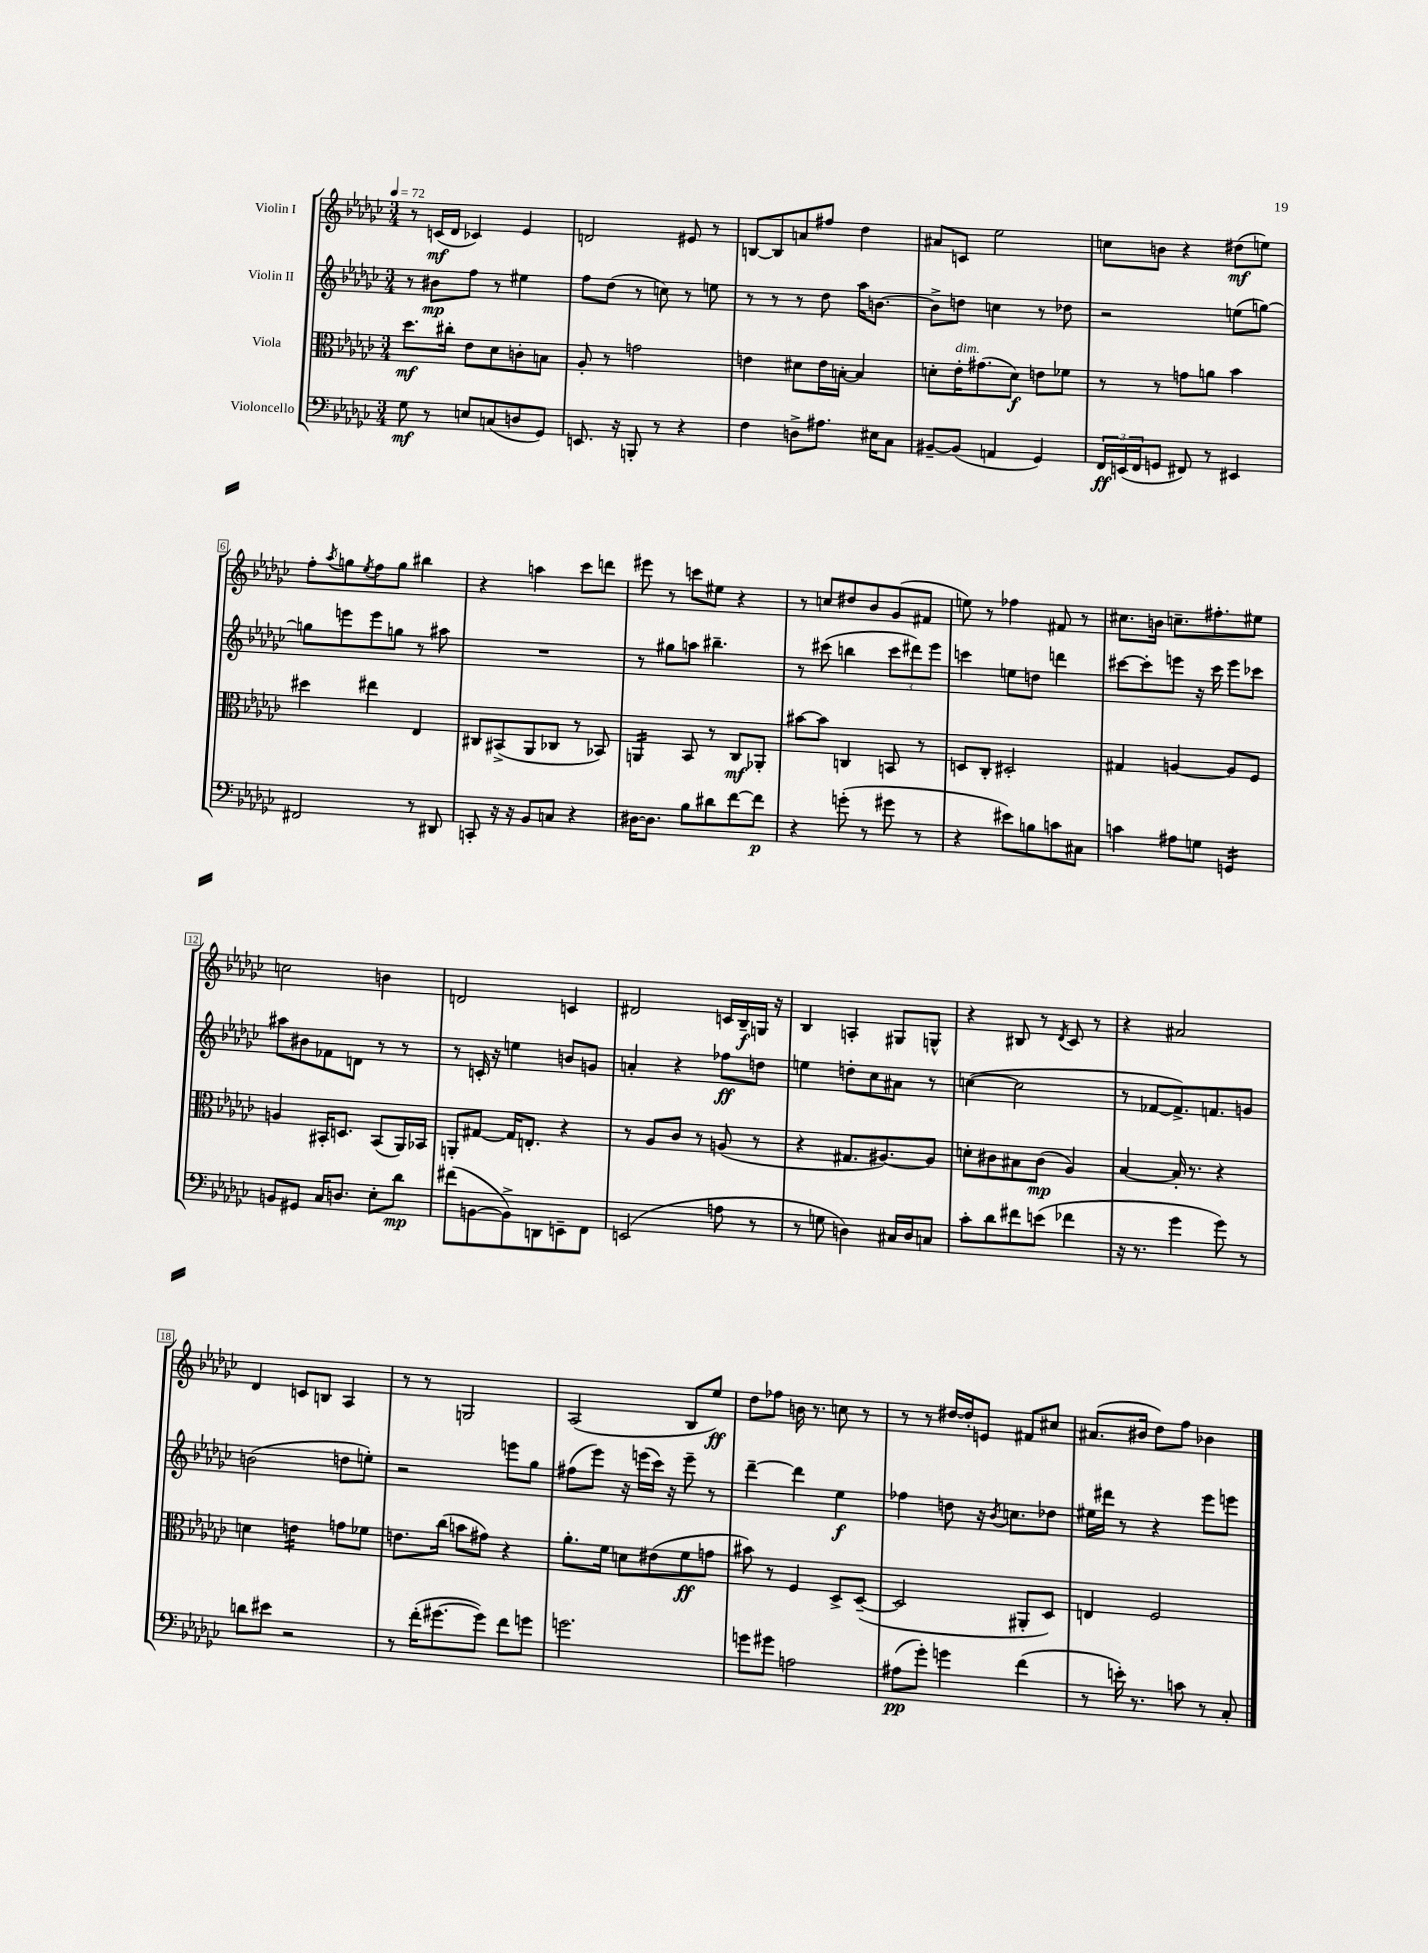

**kern	**kern	**kern	**kern
*staff4	*staff3	*staff2	*staff1
*clefF4	*clefC3	*clefG2	*clefG2
*k[b-e-a-d-g-c-]	*k[b-e-a-d-g-c-]	*k[b-e-a-d-g-c-]	*k[b-e-a-d-g-c-]
*M3/4	*M3/4	*M3/4	*M3/4
*MM72	*MM72	*MM72	*MM72
8G-	8.dd-	8r	8r
8r	.	8b#	(16c
.	16cc#'	.	16d-
8E	8e-	8ff	4c-)
(8C	8d-	8r	.
8D	8c'	4ee#	4e-
8GG-)	8B	.	.
=	=	=	=
8.EE	8A-'	8ff	2d
.	8r	(8dd-	.
16r	.	.	.
8BBB'	2g	8r	.
8r	.	8cc)	.
4r	.	8r	8e#
.	.	8ee	8r
=	=	=	=
4F	4e	8r	[8B
.	.	8r	8B]
8D^	8d#	8r	8a
8.A#	16e	8dd-	8ff#
.	[16B'	.	.
.	4B]	16aa-	4dd-
16E#	.	[8.b	.
8C-	.	.	.
=	=	=	=
[8BB#~	8d'	8b^]	8a#
(8BB#]	16e-'	8dd	8c
.	(8.g#	.	.
4AA	.	4cc	2ee-
.	8d)	.	.
4GG-)	8e	8r	.
.	8f-	8dd-	.
=	=	=	=
24FF	8r	2r	8cc
(24EE	.	.	.
24FF	.	.	.
8GG	8r	.	8b
8FF#)	8g	.	4r
8r	8a	.	.
4EE#	4b-	(8ee	(8dd#
.	.	[8gg)	8ee)
=	=	=	=
2FF#	4dd#	8gg]	8ff'
.	.	.	8qaa-
.	.	8eee	8gg
.	.	.	8qee-
.	4ee#	8eee	8ff
.	.	8gg	8gg
8r	4E-	8r	4bb#
8DD#	.	8aa#	.
=	=	=	=
8CC'	8C#	2.r	4r
16r	(8BB#^	.	.
16r	.	.	.
8BB-	8AA-	.	4aa
8C	8C-	.	.
4r	8r	.	8ccc-
.	8BB-)	.	8ddd
=	=	=	=
[16D#	4AA	8r	8eee#
8.D#]	.	.	.
.	.	8gg#	8r
8B-	8BB-	8aa	8ccc
8d#	8r	4.bb#~	8ee#
[8f	8C-	.	4r
8f]	8AA-'	.	.
=	=	=	=
4r	[8b#	8r	8r
.	8b#]	(8ccc#	8cc
(8g'	4C	4bb	8dd#
8r	.	.	8b-
8g#	8BB	12ccc#	(8g-
.	.	12ddd#)	.
8r	8r	.	8f#
.	.	12eee-	.
=	=	=	=
4r	8D	4ccc	8ee)
.	8C-'	.	8r
8e#)	2D#'	8ee	4ff-
8B	.	8dd	.
8c	.	4ddd	8f#
8C#	.	.	8r
=	=	=	=
4c	4G#	[8ccc#	8.cc#
.	.	8ccc#']	.
.	.	.	16b
8A#	[4A	8eee	8.cc~
8G	.	16r	.
.	.	16ccc#	8.ff#'
4GG	8A]	8eee	.
.	8F	8ccc-	8ee#
=	=	=	=
8BB	4A	8aa#	2cc
8GG#	.	8b#	.
16C-	16BB#'	8f-	.
8.D	8.D	.	.
.	.	8d	.
8E-'	(8BB#	8r	4b
8d-	16AA-)	8r	.
.	16BB-	.	.
=	=	=	=
(8f#	8AA'	8r	2d
[8BB	[8G#	16c'	.
.	.	16r	.
8BB^])	16G#]	4ee	.
.	8.E'	.	.
8DD	.	.	.
8EE~	4r	8b	4c
8FF	.	8g	.
=	=	=	=
(2EE	8r	4a'	2d#
.	8A-	.	.
.	8c-	4r	.
.	8r	.	.
8A	(8A	8ff-	16c
.	.	.	16B-~
8r	8r	8dd	16G
.	.	.	16r
=	=	=	=
8r	4r	4ee	4B-
8G	.	.	.
4D)	8.G#	8dd'	4A'
.	.	8cc-	.
.	[8.A#)	.	.
16C#	.	8a#	8G#
16D	.	.	.
8C	8A#]	8r	8G^^
=	=	=	=
8c-'	8d'	([4cc	4r
8d-	8c#	.	.
8f#	8B#	2cc]	8B#
(8e	(8c#	.	8r
.	.	.	8qd-
4f-	4A-)	.	8c-
.	.	.	8r
=	=	=	=
16r	[4B-	8r	4r
8.r	.	.	.
.	.	[8f-	.
4g-	16B-']	8.f-^])	2a#
.	8.r	.	.
.	.	8.f	.
8g-)	4r	.	.
8r	.	8g	.
=	=	=	=
8d	4d	(2b	4d-
8e#	.	.	.
2r	4e	.	8c
.	.	.	8B
.	8g	8dd	4A-
.	8f-	8ee')	.
=	=	=	=
8r	8.e	2r	8r
(16f'	.	.	8r
[8.g#	(16cc-	.	.
.	8b	.	2G
8g#])	8g#)	.	.
8f	4r	8eee	.
8g	.	8gg-	.
=	=	=	=
2.g	8.a-'	(8ff#	(2A-
.	.	8eee-)	.
.	16f	.	.
.	8d	16r	.
.	.	(16eee	.
.	(8e#	16ccc-)	.
.	.	16r	.
.	8f	8eee~	8B-
.	8g	8r	8ee-)
=	=	=	=
8g	8b#)	[4ddd-~	8dd-
8g#	8r	.	8ff-
2A	4F	4ddd-]	16b
.	.	.	8.r
.	8D-^	4ee-	8cc
.	([8D-~	.	8r
=	=	=	=
(8A#	2D-]	4ff-	8r
8g-')	.	.	8r
4g	.	8dd	[16dd#
.	.	.	16dd#']
.	.	16r	8e
.	.	8qb-	.
.	.	8.cc	.
(4f	8AA#'	.	8f#
.	8D-)	8dd-	8cc#
=	=	=	=
8r	4E	16ee#	(8.a#
.	.	16ddd#	.
16e')	.	8r	.
8.r	.	.	16b#
.	2F	4r	8dd-)
8c	.	.	8ff
8r	.	8eee-	4b-
8C-'	.	8eee	.
==	==	==	==
*-	*-	*-	*-
